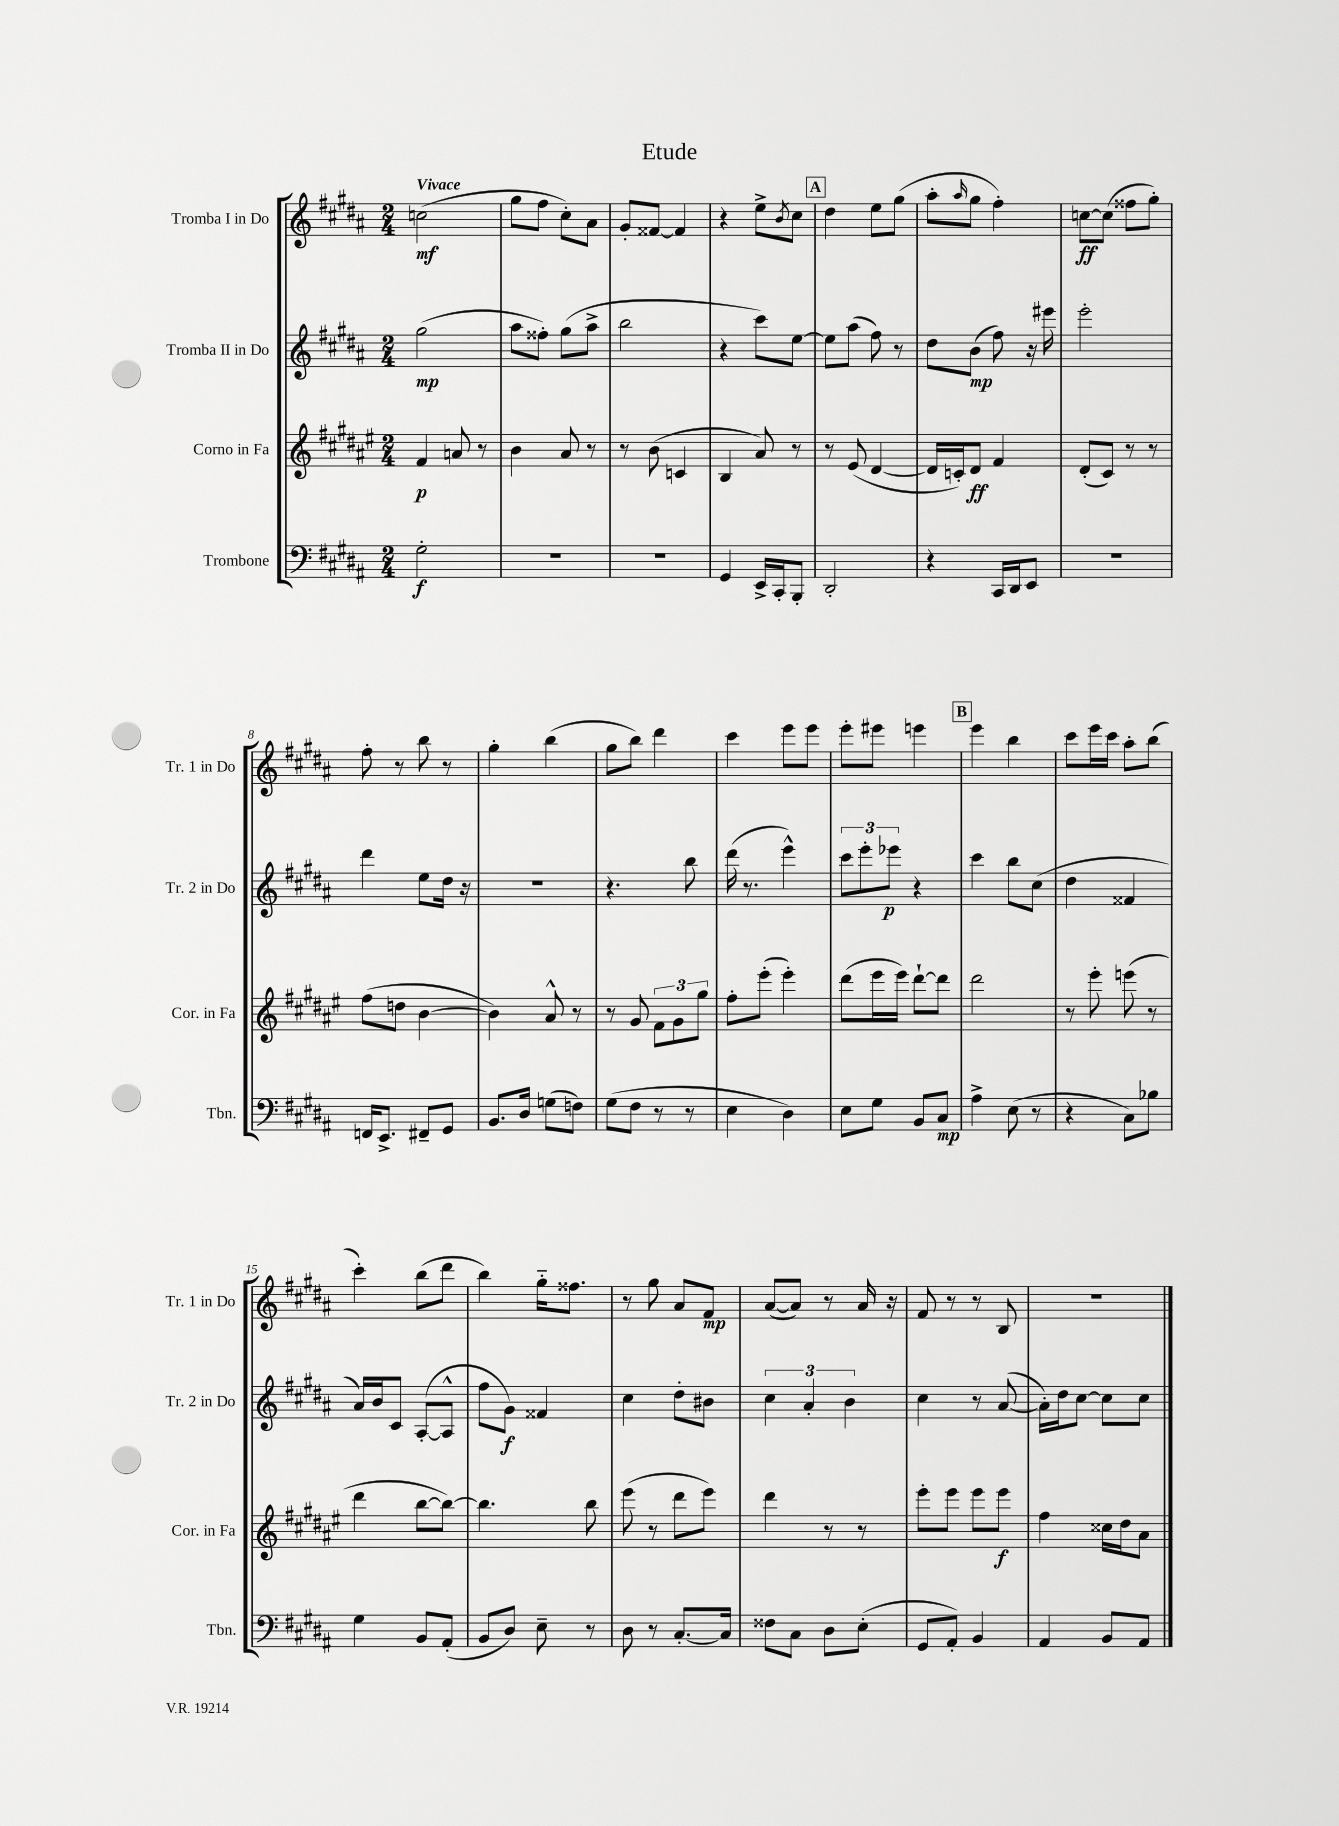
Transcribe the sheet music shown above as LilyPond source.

\header { title = "Etude" }
<<
\new StaffGroup <<
\new Staff = "s0" \with { instrumentName = "Tromba I in Do" shortInstrumentName = "Tr. 1 in Do" } {
    \clef treble \key b \major \numericTimeSignature \time 2/4 \tempo "Vivace"
    c''2\mf( |
    gis''8 fis''8 cis''8-.) ais'8 |
    gis'8-. fisis'8~ fisis'4 |
    r4 e''8-> \acciaccatura { b'8 } cis''8 |
    \mark \markup { \box "A" } dis''4 e''8 gis''8( |
    ais''8-. \grace { ais''16 } gis''8 fis''4-.) |
    c''8~\ff c''8( fisis''8 gis''8-.) |
    fis''8-. r8 b''8 r8 |
    gis''4-. b''4( |
    gis''8 b''8) dis'''4 |
    cis'''4 e'''8 e'''8 |
    e'''8-. eis'''8 e'''4 |
    \mark \markup { \box "B" } e'''4 b''4 |
    cis'''8 e'''16 cis'''16 ais''8-. b''8( |
    cis'''4-.) b''8( dis'''8 |
    b''4) gis''16-_ fisis''8. |
    r8 gis''8 ais'8 fis'8\mp |
    ais'8~( ais'8) r8 ais'16 r16 |
    fis'8 r8 r8 b8 |
    R2 \bar "|." |
}
\new Staff = "s1" \with { instrumentName = "Tromba II in Do" shortInstrumentName = "Tr. 2 in Do" } {
    \clef treble \key b \major \numericTimeSignature \time 2/4
    gis''2\mp( |
    ais''8 fisis''8-.) gis''8( ais''8-> |
    b''2 |
    r4 cis'''8) e''8~ |
    \mark \markup { \box "A" } e''8 ais''8( fis''8) r8 |
    dis''8 b'8\mp( fis''8) r16 eis'''16 |
    e'''2-. |
    dis'''4 e''8 dis''16 r16 |
    r2 |
    r4. b''8 |
    dis'''16( r8. e'''4-^) |
    \tuplet 3/2 { cis'''8 e'''8-. ees'''8\p } r4 |
    \mark \markup { \box "B" } cis'''4 b''8 cis''8( |
    dis''4 fisis'4 |
    ais'16) b'16 cis'8 ais8~-.( ais8-^ |
    fis''8 gis'8\f) fisis'4 |
    cis''4 dis''8-. bis'8 |
    \tuplet 3/2 { cis''4 ais'4-. b'4 } |
    cis''4 r8 ais'8~( |
    ais'16-.) dis''16 cis''8~ cis''8 cis''8 \bar "|." |
}
\new Staff = "s2" \with { instrumentName = "Corno in Fa" shortInstrumentName = "Cor. in Fa" } {
    \clef treble \key fis \major \numericTimeSignature \time 2/4
    fis'4\p a'8 r8 |
    b'4 ais'8 r8 |
    r8 b'8( c'4 |
    b4 ais'8) r8 |
    \mark \markup { \box "A" } r8 eis'8( dis'4~ |
    dis'16 c'16-.) dis'8\ff fis'4 |
    dis'8-.( cis'8) r8 r8 |
    fis''8( d''8 b'4~ |
    b'4) ais'8-^ r8 |
    r8 gis'8 \tuplet 3/2 { fis'8 gis'8 gis''8 } |
    fis''8-. eis'''8-.( eis'''4-.) |
    dis'''8( eis'''16 eis'''16) dis'''8~-! dis'''8 |
    \mark \markup { \box "B" } dis'''2 |
    r8 eis'''8-. e'''8( r8 |
    dis'''4 b''8~ b''8~) |
    b''4. b''8 |
    eis'''8( r8 dis'''8 eis'''8) |
    dis'''4 r8 r8 |
    eis'''8-. eis'''8 eis'''8 eis'''8\f |
    fis''4 cisis''16 dis''16 ais'8 \bar "|." |
}
\new Staff = "s3" \with { instrumentName = "Trombone" shortInstrumentName = "Tbn." } {
    \clef bass \key b \major \numericTimeSignature \time 2/4
    gis2-.\f |
    R2 |
    r2 |
    gis,4 e,16-> cis,16-. b,,8-. |
    \mark \markup { \box "A" } dis,2-. |
    r4 cis,16 dis,16 e,8 |
    R2 |
    f,16 e,8.-> fis,8-- gis,8 |
    b,8. dis16 g8( f8) |
    gis8( fis8 r8 r8 |
    e4 dis4) |
    e8 gis8 b,8 cis8\mp |
    \mark \markup { \box "B" } ais4-> e8( r8 |
    r4 cis8) bes8 |
    gis4 b,8 ais,8-.( |
    b,8 dis8) e8-- r8 |
    dis8 r8 cis8.~-. cis16 |
    fisis8 cis8 dis8 e8-.( |
    gis,8 ais,8-.) b,4 |
    ais,4 b,8 ais,8 \bar "|." |
}
>>
>>
